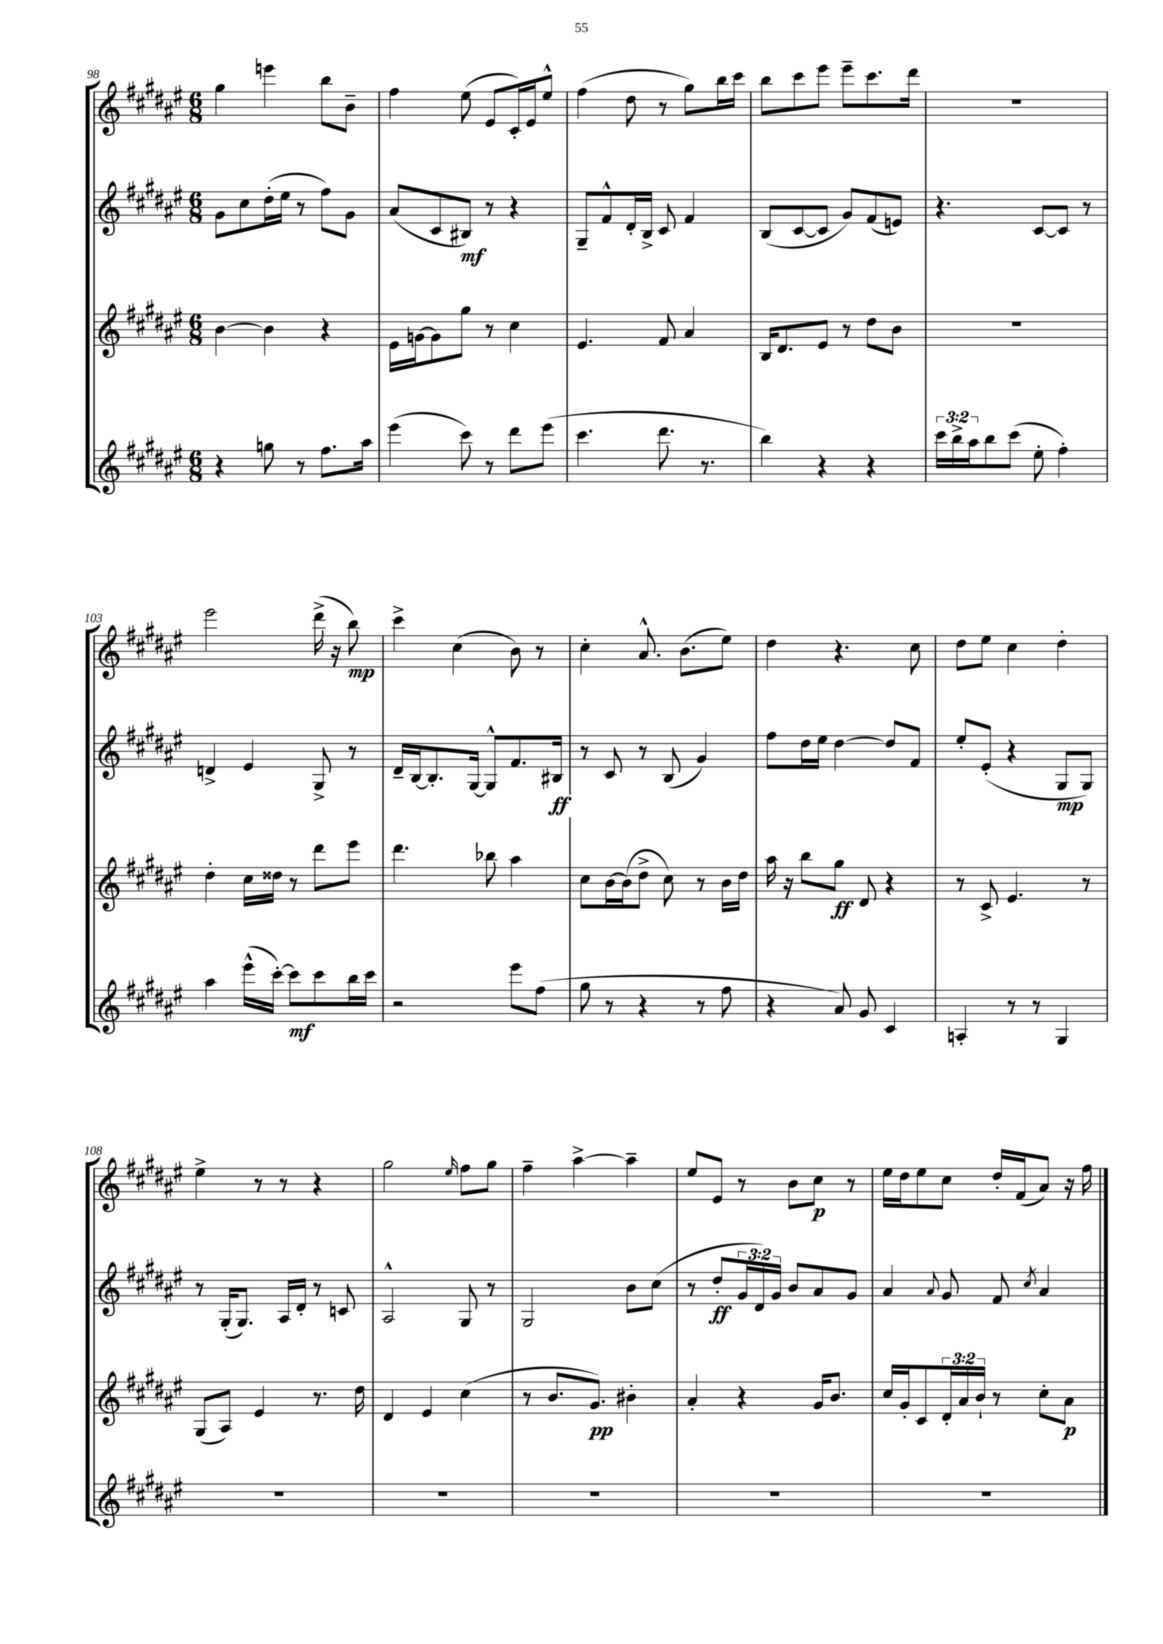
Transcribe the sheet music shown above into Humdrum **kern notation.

**kern	**dynam	**kern	**dynam	**kern	**dynam	**kern	**dynam
*part4	*part4	*part3	*part3	*part2	*part2	*part1	*part1
*staff4	*staff4	*staff3	*staff3	*staff2	*staff2	*staff1	*staff1
*clefG2	*	*clefG2	*	*clefG2	*	*clefG2	*
*k[f#c#g#d#a#e#]	*	*k[f#c#g#d#a#e#]	*	*k[f#c#g#d#a#e#]	*	*k[f#c#g#d#a#e#]	*
*M6/8	*	*M6/8	*	*M6/8	*	*M6/8	*
=98	=98	=98	=98	=98	=98	=98	=98
4r	.	[4b\	.	8g#\L	.	4gg#\	.
.	.	.	.	8cc#\	.	.	.
8ggn\	.	4b\]	.	(16dd#'\L	.	4eeen\	.
.	.	.	.	16ee#\JJ	.	.	.
8r	.	.	.	8r	.	.	.
8.ff#\L	.	4r	.	8ff#\L)	.	8bb\L	.
.	.	.	.	8g#\J	.	8b~\J	.
16aa#\Jk	.	.	.	.	.	.	.
=99	=99	=99	=99	=99	=99	=99	=99
(4eee#\	.	16e#\LL	.	(8a#/L	.	4ff#\	.
.	.	[16gn\J	.	.	.	.	.
.	.	8g\]	.	8c#/	.	.	.
8ccc#\)	.	8gg#\J	.	8B#X/J)	mf	(8ee#\	.
8r	.	8r	.	8r	.	8e#/L	.
8ddd#\L	.	4cc#\	.	4r	.	16c#'/L)	.
.	.	.	.	.	.	16e#/J	.
(8eee#\J	.	.	.	.	.	8ee#^^/J	.
=100	=100	=100	=100	=100	=100	=100	=100
4.ccc#\	.	4.e#/	.	8G#~/L	.	(4ff#\	.
.	.	.	.	8f#^^/	.	.	.
.	.	.	.	16d#'/L	.	8dd#\	.
.	.	.	.	16B^/JJ	.	.	.
8.ddd#\	.	8f#/	.	8c#/	.	8r	.
.	.	4a#/	.	4f#/	.	8gg#\L)	.
8.r	.	.	.	.	.	.	.
.	.	.	.	.	.	16bb\L	.
.	.	.	.	.	.	16ccc#\JJ	.
=101	=101	=101	=101	=101	=101	=101	=101
4bb\)	.	16B/KL	.	(8B/L	.	8bb\L	.
.	.	8.d#/	.	.	.	.	.
.	.	.	.	[8c#/	.	8ccc#\	.
4r	.	8e#/J	.	8c#/J]	.	8eee#\J	.
.	.	8r	.	8g#/L)	.	8eee#~\L	.
4r	.	8dd#\L	.	(8f#/	.	8.ccc#\	.
.	.	8b\J	.	8en/J)	.	.	.
.	.	.	.	.	.	16ddd#\Jk	.
=102	=102	=102	=102	=102	=102	=102	=102
24ccc#\LL	.	2.r	.	4.r	.	2.r	.
24bb^\	.	.	.	.	.	.	.
24aa#\J	.	.	.	.	.	.	.
8bb\	.	.	.	.	.	.	.
(8ccc#\J	.	.	.	.	.	.	.
8ee#'\	.	.	.	[8c#/L	.	.	.
4ff#'\)	.	.	.	8c#/J]	.	.	.
.	.	.	.	8r	.	.	.
!!LO:LB:g=z
=103	=103	=103	=103	=103	=103	=103	=103
4aa#\	.	4dd#'\	.	4dn^/	.	2eee#\	.
(16eee#^^\LL	.	16cc#\LL	.	4e#/	.	.	.
[16ccc#'\JJ)	.	16dd##X\JJ	.	.	.	.	.
8ccc#\L]	mf	8r	.	.	.	.	.
8ccc#\	.	8ddd#\L	.	8G#^/	.	(16ddd#^\	.
.	.	.	.	.	.	16r	.
16bb\L	.	8eee#\J	.	8r	.	8bb\)	mp
16ccc#\JJ	.	.	.	.	.	.	.
=104	=104	=104	=104	=104	=104	=104	=104
2r	.	4.ddd#\	.	16d#~/LL	.	4ccc#^\	.
.	.	.	.	[16B/J	.	.	.
.	.	.	.	8.B'/]	.	.	.
.	.	.	.	.	.	(4cc#\	.
.	.	.	.	[16G#/Jk	.	.	.
.	.	8bb-X\	.	8G#^^/L]	.	.	.
8eee#\L	.	4aa#\	.	8.f#/	.	8b\)	.
(8ff#\J	.	.	.	.	.	8r	.
.	.	.	.	16B#X/Jk	ff	.	.
=105	=105	=105	=105	=105	=105	=105	=105
8gg#\	.	8cc#\L	.	8r	.	4cc#'\	.
8r	.	[16b\L	.	8c#/	.	.	.
.	.	(16b\J]	.	.	.	.	.
4r	.	8dd#^\J	.	8r	.	8.a#^^/	.
.	.	8cc#\)	.	(8B/	.	.	.
.	.	.	.	.	.	(8.b\L	.
8r	.	8r	.	4g#/)	.	.	.
8ff#\	.	16b\LL	.	.	.	8ee#\J)	.
.	.	16dd#\JJ	.	.	.	.	.
=106	=106	=106	=106	=106	=106	=106	=106
4r	.	16aa#\	.	8ff#\L	.	4dd#\	.
.	.	16r	.	.	.	.	.
.	.	8bb\L	.	16dd#\L	.	.	.
.	.	.	.	16ee#\JJ	.	.	.
8a#/)	.	8gg#\J	ff	[4dd#\	.	4.r	.
8g#/	.	8d#/	.	.	.	.	.
4c#/	.	4r	.	8dd#/L]	.	.	.
.	.	.	.	8f#/J	.	8cc#\	.
=107	=107	=107	=107	=107	=107	=107	=107
4An'/	.	8r	.	8ee#'/L	.	8dd#\L	.
.	.	8c#^/	.	(8e#'/J	.	8ee#\J	.
8r	.	4.e#/	.	4r	.	4cc#\	.
8r	.	.	.	.	.	.	.
4G#/	.	.	.	8G#/L	mp	4dd#'\	.
.	.	8r	.	8G#/J)	.	.	.
!!LO:LB:g=z
=108	=108	=108	=108	=108	=108	=108	=108
2.r	.	(8G#/L	.	8r	.	4ee#^\	.
.	.	8A#/J)	.	(16G#'/KL	.	.	.
.	.	.	.	8.G#/J)	.	.	.
.	.	4e#/	.	.	.	8r	.
.	.	.	.	16A#/LL	.	8r	.
.	.	.	.	16d#'/JJ	.	.	.
.	.	8.r	.	8r	.	4r	.
.	.	.	.	8cn/	.	.	.
.	.	16dd#\	.	.	.	.	.
=109	=109	=109	=109	=109	=109	=109	=109
2.r	.	4d#/	.	2A#^^/	.	2gg#\	.
.	.	4e#/	.	.	.	.	.
.	.	.	.	.	.	16qqee#/	.
.	.	(4cc#\	.	8G#/	.	8ff#\L	.
.	.	.	.	8r	.	8gg#\J	.
=110	=110	=110	=110	=110	=110	=110	=110
2.r	.	8r	.	2G#/	.	4ff#~\	.
.	.	8.b/L	.	.	.	.	.
.	.	.	.	.	.	[4aa#^\	.
.	.	8.g#/J)	pp	.	.	.	.
.	.	4b#X'\	.	8b\L	.	4aa#~\]	.
.	.	.	.	(8cc#\J	.	.	.
=111	=111	=111	=111	=111	=111	=111	=111
2.r	.	4a#'/	.	8r	.	8ee#/L	.
.	.	.	.	8dd#'/L	ff	8e#/J	.
.	.	4r	.	24g#/L	.	8r	.
.	.	.	.	24d#/)	.	.	.
.	.	.	.	24g#/JJ	.	.	.
.	.	.	.	8b/L	.	8b\L	.
.	.	16g#/KL	.	8a#/	.	8cc#\J	p
.	.	8.b/J	.	.	.	.	.
.	.	.	.	8g#/J	.	8r	.
=112	=112	=112	=112	=112	=112	=112	=112
2.r	.	16cc#/LL	.	4a#/	.	16ee#\LL	.
.	.	16g#'/J	.	.	.	16dd#\J	.
.	.	8c#/	.	.	.	8ee#\	.
.	.	.	.	8qqa#/	.	.	.
.	.	24d#'/L	.	8g#/	.	8cc#\J	.
.	.	24a#/	.	.	.	.	.
.	.	24b`/JJ	.	.	.	.	.
.	.	8r	.	8f#/	.	16dd#'/LL	.
.	.	.	.	.	.	(16f#/J	.
.	.	.	.	8qcc#/	.	.	.
.	.	8cc#'\L	.	4a#/	.	8a#/J)	.
.	.	8a#\J	p	.	.	16r	.
.	.	.	.	.	.	16ff#\	.
==	==	==	==	==	==	==	==
*-	*-	*-	*-	*-	*-	*-	*-
